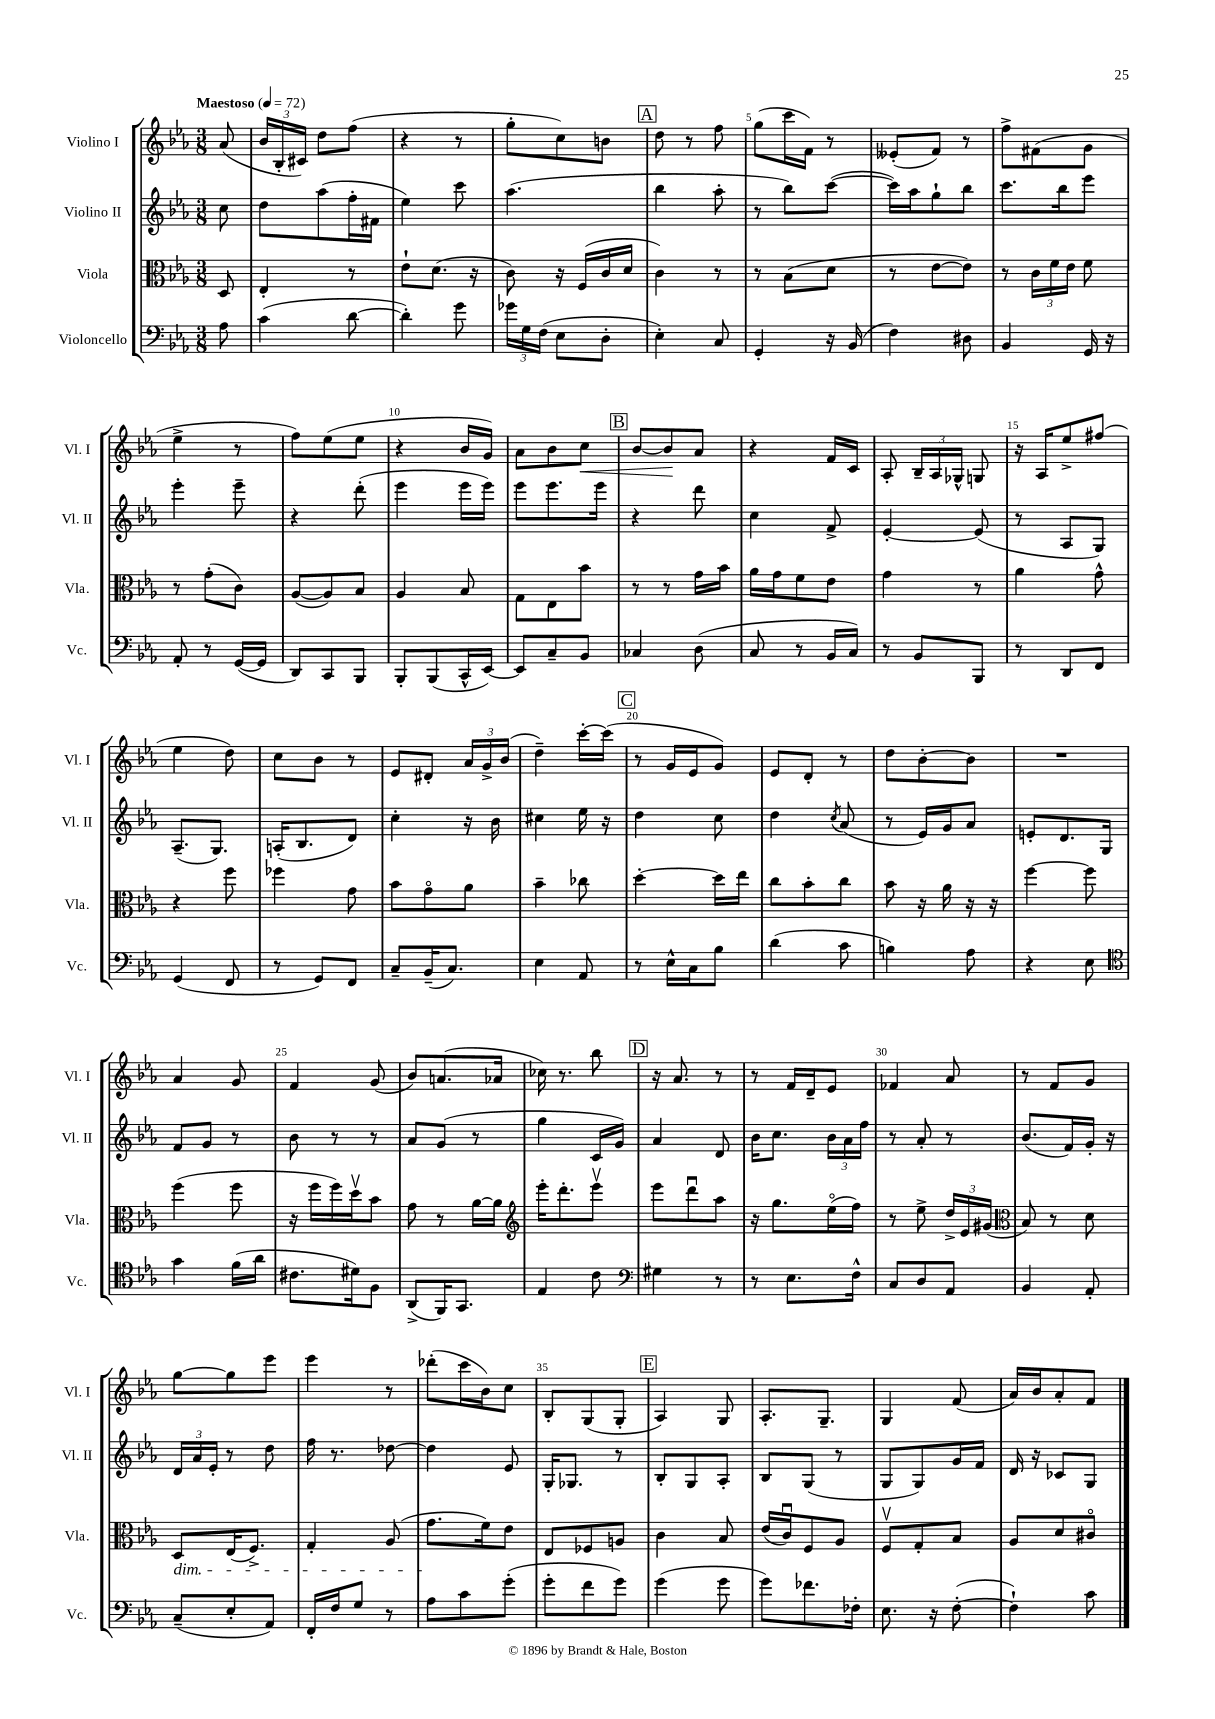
<<
\new StaffGroup <<
\new Staff = "s0" \with { instrumentName = "Violino I" shortInstrumentName = "Vl. I" } {
    \clef treble \key ees \major \numericTimeSignature \time 3/8 \partial 8 \tempo "Maestoso" 4 = 72
    \autoBeamOff aes'8( |
    \tuplet 3/2 { bes'16[ bes16-. cis'16]) } d''8[ f''8]( |
    r4 r8 |
    g''8[-. c''8) b'8] |
    \mark \markup { \box "A" } d''8 r8 f''8 |
    g''8[( c'''16 f'16]) r8 |
    eeses'8[-.( f'8]) r8 |
    f''8[-> fis'8( g'8] |
    ees''4-> r8 |
    f''8[) ees''8( ees''8] |
    r4 bes'16[ g'16]) |
    aes'8[ bes'8 c''8]\< |
    \mark \markup { \box "B" } bes'8[~ bes'8\! aes'8] |
    r4 f'16[ c'16] |
    aes8-. \tuplet 3/2 { bes16[-- aes16 ges16]-^ } g8 |
    r16 aes16[ ees''8-> fis''8]( |
    ees''4 d''8) |
    c''8[ bes'8] r8 |
    ees'8[ dis'8]-. \tuplet 3/2 { aes'16[ g'16-> bes'16]( } |
    d''4--) c'''16[~-. c'''16]( |
    \mark \markup { \box "C" } r8 g'16[ ees'16 g'8]) |
    ees'8[ d'8]-. r8 |
    d''8[ bes'8~-. bes'8] |
    R4. |
    aes'4 g'8 |
    f'4 g'8( |
    bes'8[) a'8.( aes'16] |
    ces''16) r8. bes''8 |
    \mark \markup { \box "D" } r16 aes'8. r8 |
    r8 f'16[ d'16-- ees'8] |
    fes'4 aes'8 |
    r8 f'8[ g'8] |
    g''8[~ g''8 ees'''8] |
    ees'''4 r8 |
    des'''8[-.( c'''16 bes'16) c''8] |
    bes8[-. g8( g8]-. |
    \mark \markup { \box "E" } aes4) g8 |
    aes8.[-. g8.]-- |
    g4 f'8( |
    aes'16[) bes'16 aes'8-. f'8] \bar "|." |
}
\new Staff = "s1" \with { instrumentName = "Violino II" shortInstrumentName = "Vl. II" } {
    \clef treble \key ees \major \numericTimeSignature \time 3/8 \partial 8
    \autoBeamOff c''8 |
    d''8[ aes''8( f''16-. fis'16] |
    ees''4) c'''8 |
    aes''4.( |
    \mark \markup { \box "A" } bes''4 aes''8-. |
    r8 bes''8[) c'''8]~( |
    c'''16[) aes''16 g''8-! bes''8] |
    c'''8.[ bes''16 ees'''8] |
    ees'''4-. ees'''8-- |
    r4 d'''8-.( |
    ees'''4 ees'''16[ ees'''16]) |
    ees'''8[ ees'''8. ees'''16] |
    \mark \markup { \box "B" } r4 d'''8 |
    c''4 f'8-> |
    ees'4~-. ees'8( |
    r8 aes8[ g8]) |
    aes8.[--( g8.]) |
    a16[-.( bes8. d'8]) |
    c''4-. r16 bes'16 |
    cis''4 ees''16 r16 |
    \mark \markup { \box "C" } d''4 c''8 |
    d''4 \acciaccatura { c''8 } aes'8( |
    r8 ees'16[) g'16 aes'8] |
    e'8[-. d'8. g16] |
    f'8[ g'8] r8 |
    bes'8 r8 r8 |
    aes'8[ g'8]( r8 |
    g''4 c'16[ g'16]) |
    \mark \markup { \box "D" } aes'4 d'8 |
    bes'16[ c''8.] \tuplet 3/2 { bes'16[ aes'16 f''16] } |
    r8 aes'8-. r8 |
    bes'8.[( f'16) g'16]-. r16 |
    \tuplet 3/2 { d'16[ aes'16 ees'16]-. } r8 d''8 |
    f''16 r8. des''8~ |
    des''4 ees'8 |
    g16[-. ges8.] r8 |
    \mark \markup { \box "E" } bes8[-. g8 aes8]-. |
    bes8[ g8]( r8 |
    g8[ g8) g'16 f'16] |
    d'16 r16 ces'8[ g8] \bar "|." |
}
\new Staff = "s2" \with { instrumentName = "Viola" shortInstrumentName = "Vla." } {
    \clef alto \key ees \major \numericTimeSignature \time 3/8 \partial 8
    \autoBeamOff d8 |
    ees4-. r8 |
    ees'8[-! d'8.]( r16 |
    c'8) r16 f16[( c'16 d'16] |
    \mark \markup { \box "A" } c'4) r8 |
    r8 bes8[( d'8] |
    r8 ees'8[~ ees'8]) |
    r8 \tuplet 3/2 { c'16[ f'16 ees'16] } f'8 |
    r8 g'8[-.( c'8]) |
    aes8[~( aes8) bes8] |
    aes4 bes8 |
    g8[ ees8 bes'8] |
    \mark \markup { \box "B" } r8 r8 g'16[ bes'16] |
    aes'16[ g'16 f'8 ees'8] |
    g'4 r8 |
    aes'4 g'8-^ |
    r4 f''8 |
    fes''4 g'8 |
    bes'8[ g'8\flageolet aes'8] |
    bes'4-- ces''8 |
    \mark \markup { \box "C" } d''4~-. d''16[ ees''16] |
    c''8[ bes'8-. c''8] |
    bes'8 r16 aes'16 r16 r16 |
    f''4~ f''8 |
    f''4( f''8 |
    r16 f''16[ f''16) d''16\upbow bes'8] |
    g'8 r8 aes'16[~ aes'16] |
    \clef treble ees'''16[-. d'''8.-. ees'''8]\upbow |
    \mark \markup { \box "D" } ees'''8[ d'''8\downbow aes''8] |
    r16 g''8.[ ees''16\flageolet( f''16]) |
    r8 ees''8-> \tuplet 3/2 { d''16[-> ees'16 gis'16]( } |
    \clef alto bes8) r8 d'8 |
    d8[\dim ees16( f8.]->) |
    g4-. aes8( |
    g'8.[\! f'16) ees'8] |
    ees8[ fes8 a8] |
    \mark \markup { \box "E" } c'4 bes8 |
    ees'16[( c'16\downbow) f8 aes8] |
    f8[\upbow g8-. bes8] |
    aes8[ d'8 cis'8]\flageolet \bar "|." |
}
\new Staff = "s3" \with { instrumentName = "Violoncello" shortInstrumentName = "Vc." } {
    \clef bass \key ees \major \numericTimeSignature \time 3/8 \partial 8
    \autoBeamOff aes8 |
    c'4( d'8~ |
    d'4-.) g'8 |
    \tuplet 3/2 { ges'16[ g16 f16]( } ees8[ d8]-. |
    \mark \markup { \box "A" } ees4-.) c8 |
    g,4-. r16 bes,16( |
    f4) dis8 |
    bes,4 g,16 r16 |
    aes,8-. r8 g,16[~( g,16] |
    d,8[) c,8 bes,,8] |
    bes,,8[-. bes,,8( c,16-^ ees,16]~) |
    ees,8[ c8-- bes,8] |
    \mark \markup { \box "B" } ces4 d8( |
    c8 r8 bes,16[ c16]) |
    r8 bes,8[ bes,,8] |
    r8 d,8[ f,8] |
    g,4( f,8 |
    r8 g,8[) f,8] |
    c8[-- bes,16--( c8.]) |
    ees4 aes,8 |
    \mark \markup { \box "C" } r8 ees16[-^ c16 bes8] |
    d'4( c'8 |
    b4) aes8 |
    r4 ees8 |
    \clef tenor g'4 f'16[( aes'16] |
    cis'8.[ dis'16) f8] |
    aes,8[->( f,16) g,8.] |
    ees4 c'8 |
    \mark \markup { \box "D" } \clef bass gis4 r8 |
    r8 ees8.[ f16]-^ |
    c8[ d8 aes,8] |
    bes,4 aes,8-. |
    c8[--( ees8-. aes,8]) |
    f,16[-. f16 g8] r8 |
    aes8[ c'8 g'8]-.( |
    g'8[-. f'8 g'8]) |
    \mark \markup { \box "E" } g'4( g'8 |
    g'8[) fes'8. fes16]-. |
    ees8. r16 f8~-.( |
    f4-!) c'8 \bar "|." |
}
>>
>>
\layout { \context { \Score \override BarNumber.break-visibility = ##(#f #t #t) barNumberVisibility = #(every-nth-bar-number-visible 5) } }
